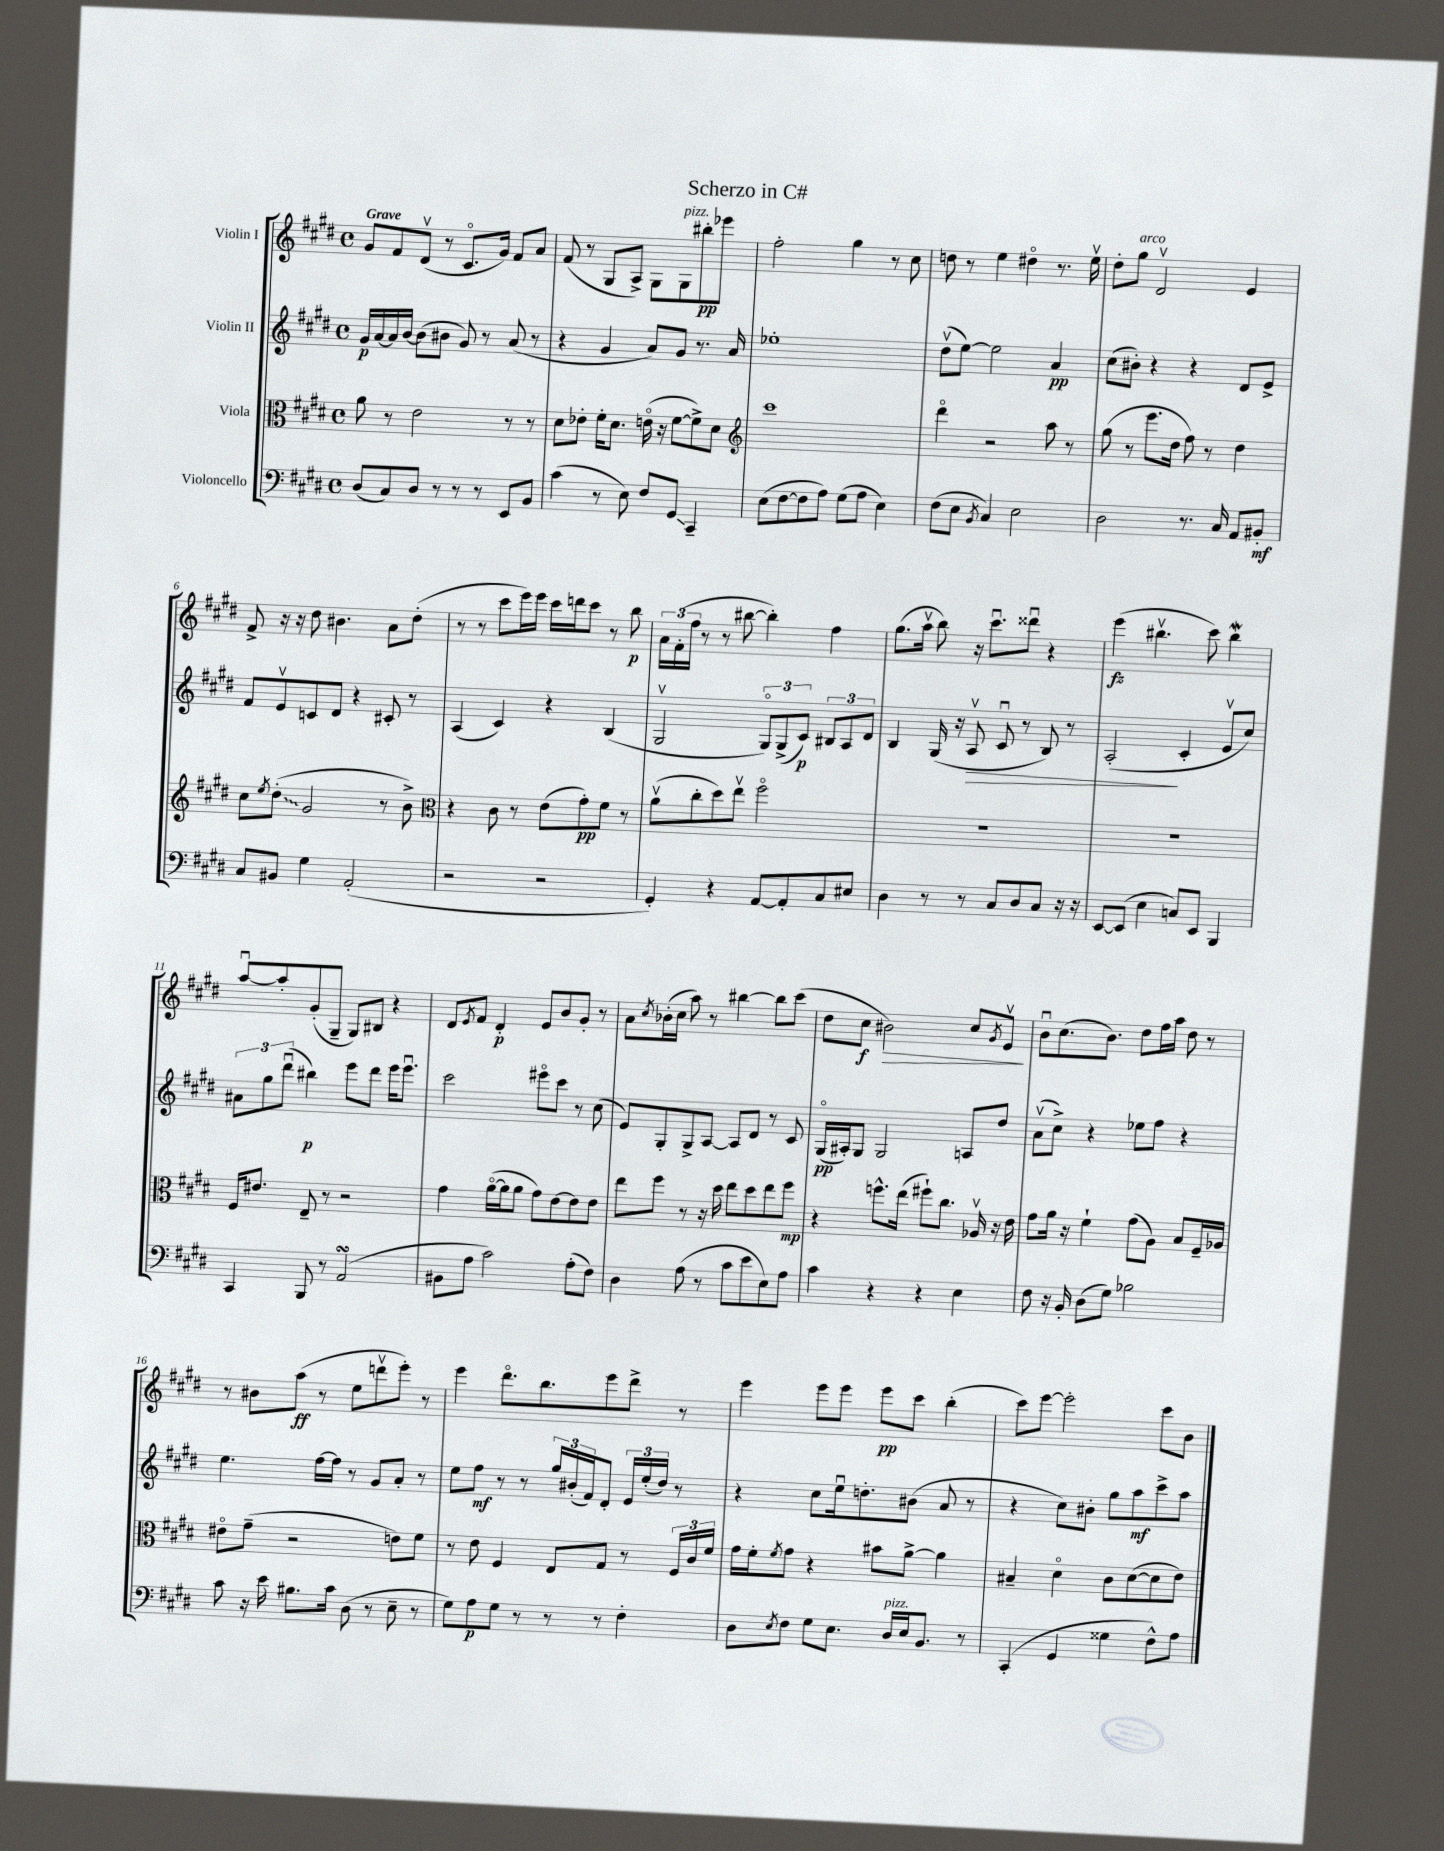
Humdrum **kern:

**kern	**kern	**kern	**kern
*staff4	*staff3	*staff2	*staff1
*clefF4	*clefC3	*clefG2	*clefG2
*k[f#c#g#d#]	*k[f#c#g#d#]	*k[f#c#g#d#]	*k[f#c#g#d#]
*M4/4	*M4/4	*M4/4	*M4/4
*met(c)	*met(c)	*met(c)	*met(c)
(8D#/L	8a\	16g#/LL	8g#/L
.	.	[16a/	.
8C#/)	8r	16a/]	8f#/
.	.	[16b/JJ	.
8D#/J	2e\	(8b\]L	(8d#v/J
8r	.	8b#\J	8r
8r	.	8g#/)	8.c#o/L
8r	.	8r	.
.	.	.	16g#/Jk)
8EE/L	8r	(8a/	8f#/L
8BB/J	8r	8r	8a/J
=	=	=	=
(4c#\	8d#\L	4r	(8f#/
.	8e-'\J	.	8r
8r	16f#'\LK	4g#/	8G#/L
.	8.d#\J	.	.
8E\)	.	.	8A^/J)
8F#/L	(16eo\	8a/L)	8G#\L
.	16r	.	.
8GG#/J	[8f#\L	8g#/J	8G#\
4CC#~/	8f#^\])	8.r	8bb#'\
.	8d#\J	.	8eee-\J
.	.	16a/	.
=	=	=	=
*	*clefG2	*	*
(8E\L	1ccc#	1ee-'	2ff#'\
[8F#\	.	.	.
8F#\]	.	.	.
8A\J)	.	.	.
(8G#\L	.	.	4gg#\
8A\J	.	.	.
4E\)	.	.	8r
.	.	.	8cc#\
=	=	=	=
(8F#\L	4ddd#o\	(8dd#v\L	8dd\
8E\J	.	[8ee\J)	8r
8qBB/	.	.	.
4C#/)	2r	2ee\]	4ee\
2E\	.	.	4dd#o\
.	8aa\	4a/	8.r
.	8r	.	.
.	.	.	16eev\
=	=	=	=
2D#\	(8gg#\	(8cc#\L	8dd#'\L
.	8r	8b#'\J)	8gg#\J
.	8.eee\L	4r	2d#v/
.	16dd#\Jk	.	.
8.r	8ff#\)	4r	.
.	8r	.	.
16C#/	.	.	.
8AA/L	4dd#\	8d#/L	4e/
8BB#'/J	.	8e^/J	.
=	=	=	=
8C#/L	8cc#\L	8f#/L	8f#^/
.	8qee/	.	.
8BB#/J	(8dd#'\J	8ev/	16r
.	.	.	16r
4G#\	2g#/	8c/	8dd#\
.	.	8d#/J	4.b#\
(2AA'/	.	4r	.
.	8r	8c#'/	8a\L
.	8b^\)	8r	(8dd#'\J
=	=	=	=
*	*clefC3	*	*
2r	4r	(4A/	8r
.	.	.	8r
.	8c#\	4c#/)	8ccc#\L
.	8r	.	16eee\L)
.	.	.	16eee\JJ
2r	(8e\L	4r	16ccc#\LL
.	.	.	16ddd\J
.	8g#'\)	.	8ccc#\J
.	8f#\J	(4B/	8r
.	8r	.	8bb\
=	=	=	=
4GG#'/)	(8av\L	2G#v/	24a\LL
.	.	.	(24f#'\
.	.	.	24ff#\JJ
.	8cc#'\	.	8r
4r	8dd#\)	.	8r
.	8eev\J	.	[8bb#\
[8AA/L	2ff#o\	12G#o/L)	4bb#'\])
.	.	(12G#^/	.
8AA'/]	.	.	.
.	.	12c#/J)	.
8C#/	.	12B#/L	4ff#\
.	.	12A/	.
8E#/J	.	.	.
.	.	12d#/J	.
=	=	=	=
4D#\	1r	4B/	(8.gg#\L
.	.	.	16aav\Jk
8r	.	(16G#/	8bb\)
.	.	16r	.
8r	.	8Av/	16r
.	.	.	8.ccc#u\L
8C#/L	.	8c#u/	.
8D#/	.	8r	8ddd##u\J
8C#/J	.	8B/)	4r
16r	.	8r	.
16r	.	.	.
=	=	=	=
[8EE/L	1r	(2A'/	(4eee\
(8EE/]J	.	.	.
4E\	.	.	4.bb#v\
8C/L)	.	4c#'/	.
8EE/J	.	.	8ccc#\)
4BBB/	.	8ev/L	4bb#\
.	.	8cc#/J)	.
=	=	=	=
4CC#/	16F#/LK	12a#\L	[8aau/L
.	8.e#/J	.	.
.	.	12gg#\	.
.	.	.	8aa'/]
.	.	(12ddd#u\J	.
8BBB/	8E~/	4bb#\)	(8g#'/
8r	8r	.	8G#~/J
(2AA/	2r	8eee\L	8G#/L)
.	.	8ddd#\J	8B#/J
.	.	16eee\LK	4r
.	.	8.eeeu\J	.
=	=	=	=
8BB#\L	4g#\	2ccc#\	8d#/L
.	.	.	8qe/
8A\J	.	.	8f#/J
2c#\)	([16ao\LL	.	4d#'/
.	16a\]J	.	.
.	8a\J	.	.
.	8g#\L)	8eee#o\L	8e/L
.	[8e\	8ccc#\J	8b/
(8A'\L	8e\]	8r	8g#'/J
8F#\J)	8e\J	(8cc#\	8r
=	=	=	=
4D#\	8ee\L	8e/L)	8a\L
.	.	.	8qcc#/
.	8ff#\J	8G#'/	(16b-'\L
.	.	.	16cc#\JJ
(8A\	8r	8G#^/	8aa\)
8r	16r	[8A/J	8r
.	16dd#\	.	.
8c#\L	8ee\L	8A/]L	[4bb#\
8e\	8dd#\	8d#/J	.
8E\)	8ee\	8r	8bb#\]L
8A\J	8ff#\J	8c#/	(8ccc#\J
=	=	=	=
4c#\	4r	(16G#o/LL	8dd#\L
.	.	16A#'/J)	.
.	.	8G#/J	8cc#\J
4r	8.ff^^\L	2G#/	2b#\)
.	(16ee\Jk	.	.
4r	8ff#`\L)	.	.
.	8.cc#\J	.	.
4E\	.	8A/L	8cc#/L
.	16A-v/	.	.
.	.	.	8qg#/
.	16r	8dd#/J	8ev/J
.	16e\	.	.
=	=	=	=
8F#\	8g#\L	(8av\L	8bu\L
16r	16a\Jk	8cc#^\J)	(8.cc#\
16BB'/	16r	.	.
(8D#\L	4f#`\	4r	.
.	.	.	8.b\J)
8G#\J)	.	.	.
2B-\	(8g#\L	8ee-\L	8dd#\L
.	8A\J)	8ff#\J	16ff#\L
.	.	.	16aa\JJ
.	8B/L	4r	8dd#\
.	16F#~/L	.	8r
.	16A-/JJ	.	.
=	=	=	=
8c#\	8e#o\L	4.ee\	8r
16r	(8g#~\J	.	8b#\L
16e\	.	.	.
8.B#\L	2r	.	(8aa\J
.	.	[16ff#\LL	8r
16c#\Jk	.	16ff#\]JJ	.
(8D#\	.	8r	8ee\L
8r	.	8g#/L	8dddv\
8E~\	8e\L)	8a'/J	8eee'\J)
8r	8f#\J	8r	8r
=	=	=	=
8G#\L)	8r	8ee\L	4eee\
8A\	8e\	8ff#\J	.
8G#\J	4F#/	8r	8.ddd#o\L
8r	.	8r	.
.	.	.	8.bb\
8r	8E/L	24gg#/LL	.
.	.	(24b#'/	.
.	.	24f#/J)	.
8r	8G#/J	8d#'/J	8eee\
4F#'\	8r	24e/LL	8ddd#^\J
.	.	(24ee'/	.
.	.	24dd#/JJ)	.
.	24F#/LL	8r	8r
.	24c#/	.	.
.	24f#/JJ	.	.
=	=	=	=
8D#\L	16g#\LL	4r	4eee\
.	16f#'\J	.	.
8qE/	8qf#/	.	.
8F#\J	8g#\J	.	.
8G#\L	4r	8cc#\L	8eee\L
8.E\J	.	16eeu\k	8eee\J
.	.	8.dd'\	.
.	8b#\L	.	8eee\L
16D#/LL	.	.	.
16E/J	[8a^\J	(8b#\J	8ccc#\J
8.BB/J	.	.	.
.	4a\]	8a/	(4bb'\
8r	.	8r	.
=	=	=	=
(4CC#'/	4B#~/	4r	8ccc#\L)
.	.	.	[8eee\J
4GG#/	4d#o\	8cc#\L)	2eee'\]
.	.	8b#'\J	.
4G##\	8c#\L	8gg#\L	.
.	([8d#\	8aa\	.
8F#^^\L)	8d#\]	8ccc#^\	8ccc#\L
8A\J	8e\J)	8aa\J	8b\J
==	==	==	==
*-	*-	*-	*-
